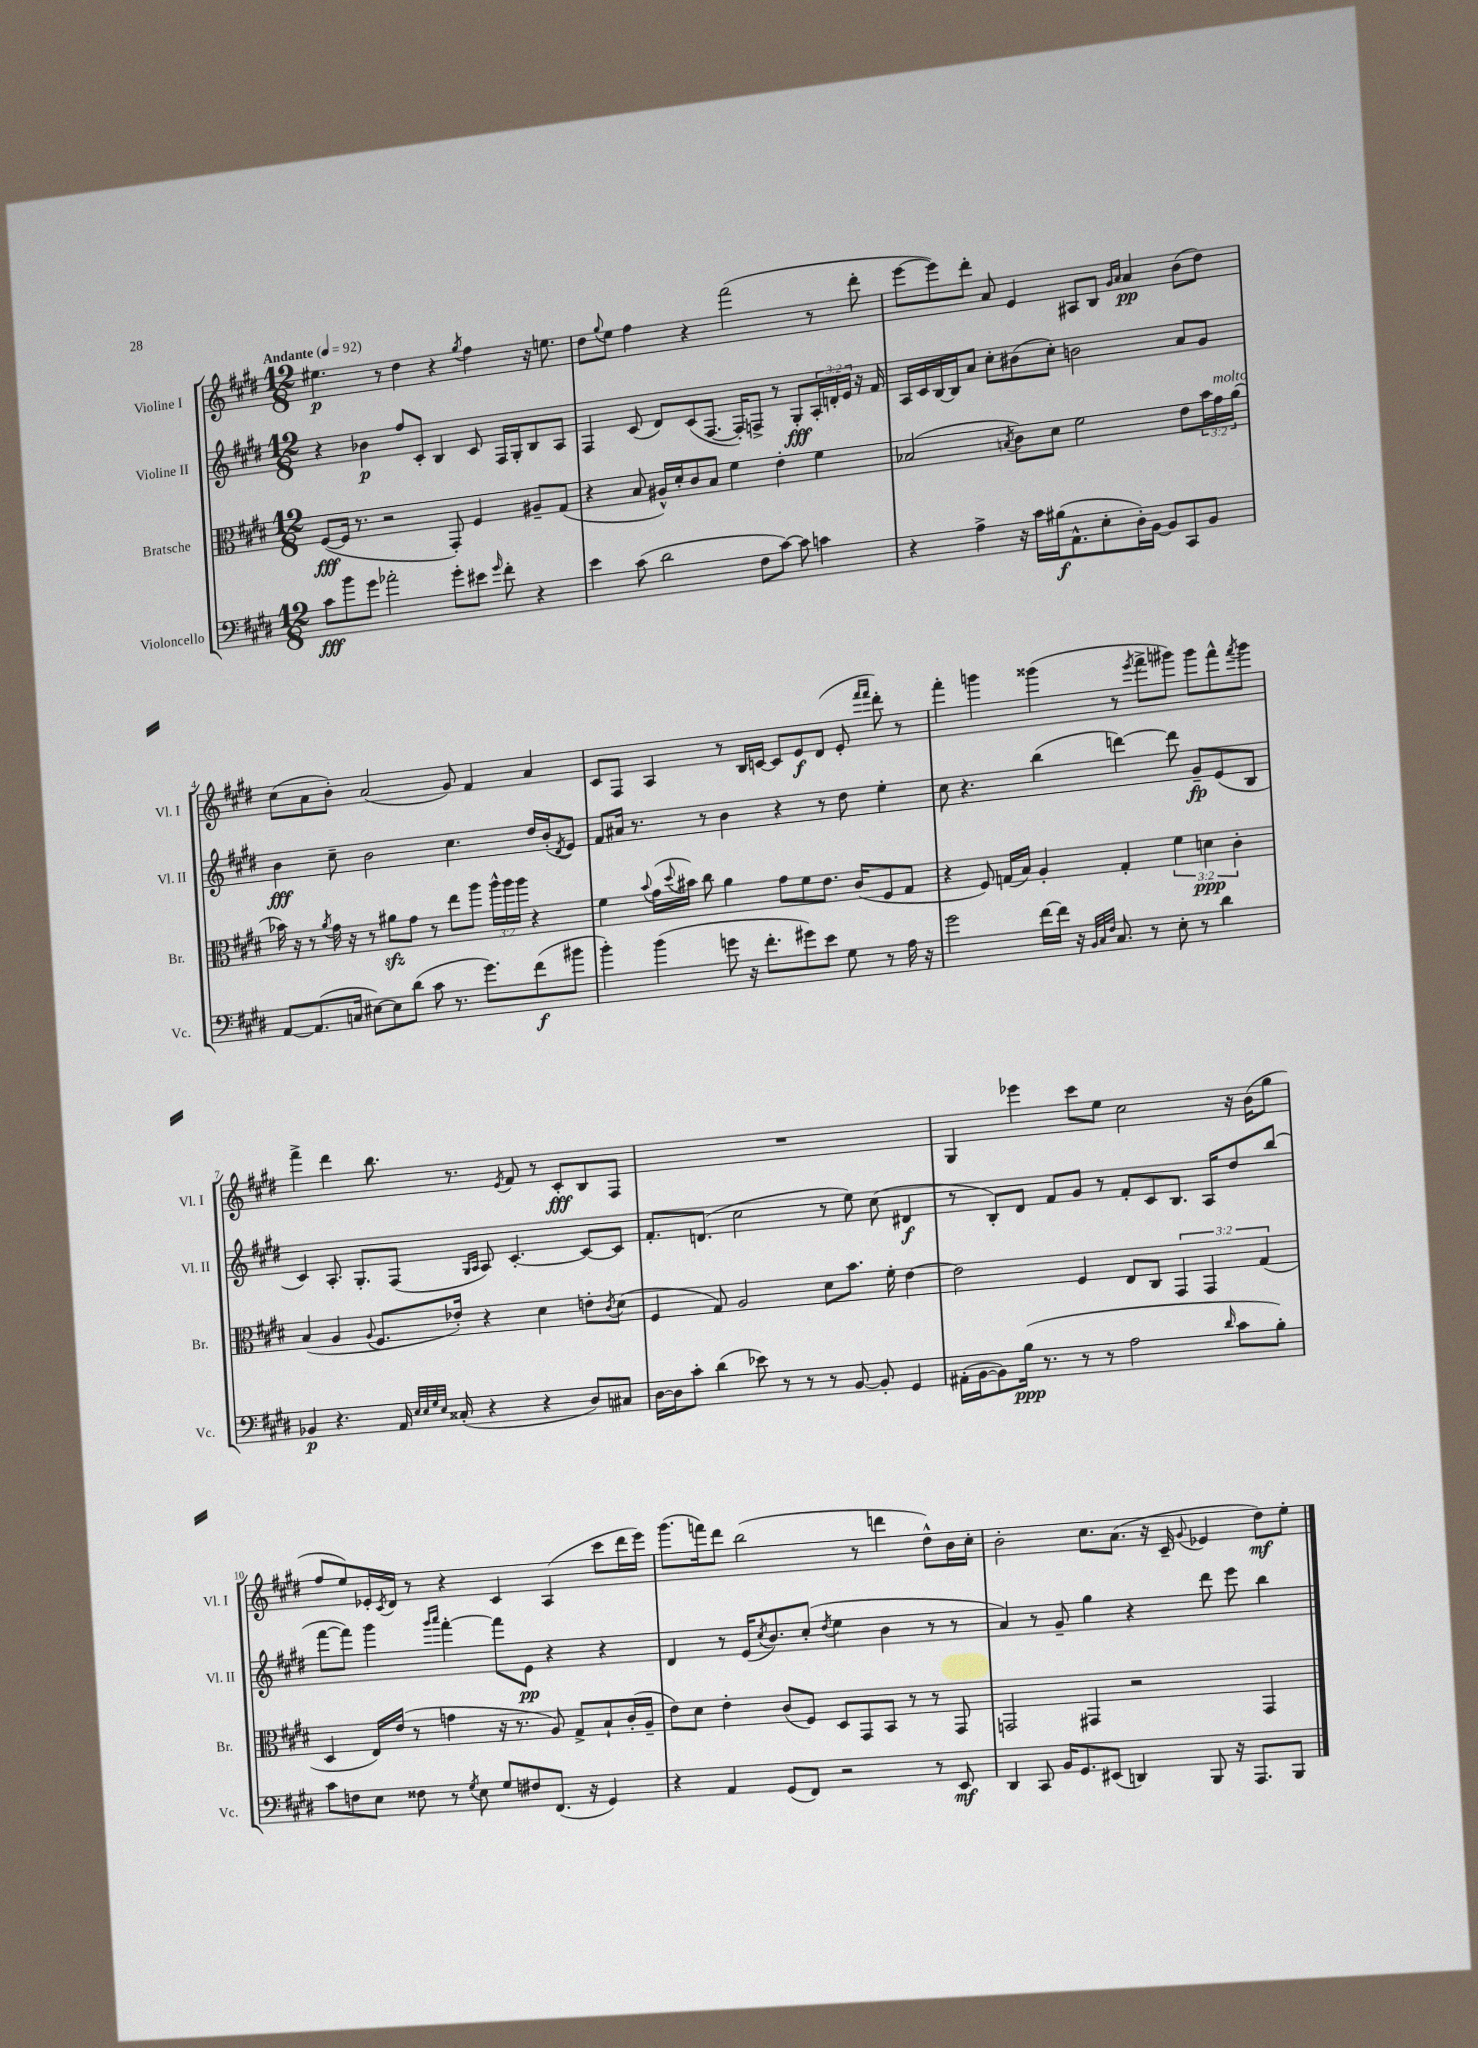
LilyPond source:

<<
\new StaffGroup <<
\new Staff = "s0" \with { instrumentName = "Violine I" shortInstrumentName = "Vl. I" } {
    \clef treble \key e \major \numericTimeSignature \time 12/8 \tempo "Andante" 4 = 92
    eis''4.\p r8 dis''4 r4 \acciaccatura { gis''8 } fis''4 r16 e''8. |
    dis''8 \appoggiatura { gis''8 } e''8 fis''4 r4 fis'''2( r8 dis'''8-. |
    e'''8~ e'''8) dis'''8-. a'8 e'4 ais8 b8 \grace { gis'16 a'16 } a'4\pp b'8( dis''8) |
    cis''8( a'8 b'8-.) a'2( gis'8) fis'4 a'4 |
    cis'8 fis8 a4 r8 b16 c'16~ c'8 e'8\f dis'8( e'8-. \grace { fis'''16 fis'''16 } dis'''8-.) r8 |
    fis'''4-. g'''4 gisis'''4( r8 \acciaccatura { e'''8 } fis'''8-> gis'''8) gis'''8 fis'''8-^ \acciaccatura { fis'''8 } gis'''8 |
    fis'''4-> dis'''4 b''8. r8. \acciaccatura { e'8 } fis'8 r8 cis'8-.\fff b8 fis8 |
    R1. |
    gis4 ees'''4 cis'''8 e''8 cis''2 r16 b'16( gis''8 |
    fis''8 e''8) ees'16-. \acciaccatura { cis'8 } dis'16 r8 r4 cis'4 a4( cis'''8 dis'''16 e'''16) |
    gis'''8.( f'''16) dis'''8 b''2( r8 d'''4 dis''8-^) b'16 cis''16-. |
    b'2-. cis''8. a'8.( r16 cis'16-- \appoggiatura { gis'8 } ees'4 dis''8\mf) e''8-. \bar "|." |
}
\new Staff = "s1" \with { instrumentName = "Violine II" shortInstrumentName = "Vl. II" } {
    \clef treble \key e \major \numericTimeSignature \time 12/8 \override Staff.TupletNumber.text = #tuplet-number::calc-fraction-text
    r4 bes'4\p fis''8 cis'8-. b4 cis'8 fis16 gis16-. b8 a8 |
    fis4 cis'8( dis'8) cis'8( fis8.~ fis16-.) f8-> r8 gis8-.\fff \tuplet 3/2 { a16-. d'16-. e'16 } r16 fis'16 |
    a16 cis'16 b16~ b16 a'8 cis''8-. bis'8( cis''8-.) b'2 a'8 gis'8 |
    b'4\fff cis''8-- b'2 cis''4. dis''16 b'16-.( \acciaccatura { dis'8 } e'8) |
    fis'8 ais'16 r8. r8 b'4 r4 r8 dis''8 e''4-. |
    cis''8 r4. b''4( d'''4~) d'''8 gis'8--\fp e'8( b8 |
    cis'4) a8.-. gis8.-. fis8( \grace { gis16 a16 } a8) cis'4.~-. cis'8~ cis'8 |
    fis'8.-. d'8.( cis''2 r8 e''8) cis''8( dis'4\f |
    r8 b8-.) dis'8 fis'8 gis'8 r8 fis'8-. cis'8 b8. a16 dis''8 b''8( |
    fis'''8~ fis'''8) gis'''4 \grace { gis'''16 a'''16 } fis'''4~-. fis'''8 e'8\pp r4 r4 |
    dis'4 r8 e'16( \acciaccatura { cis''8 } b'8.) cis''8-.( \acciaccatura { dis''8 } e''4 b'4 r8 r8 |
    a'4) r8 gis'8-- gis''4 r4 dis'''8 e'''8 b''4 \bar "|." |
}
\new Staff = "s2" \with { instrumentName = "Bratsche" shortInstrumentName = "Br." } {
    \clef alto \key e \major \numericTimeSignature \time 12/8 \override Staff.TupletNumber.text = #tuplet-number::calc-fraction-text
    fis8~\fff( fis16 r8. r2 gis,8-.) fis4 ais8-- gis8( |
    r4 b8 ais16-^) dis'16-. cis'8 b8 fis'4 e'4-. fis'4 |
    bes2( \acciaccatura { b8 } cis'8) dis'8 fis'2 e'8 \tuplet 3/2 { b'16 gis'16^\markup { \italic "molto" } a'16( } |
    bes'16) r16 r8 \acciaccatura { a'8 } gis'16 r16 r8 ais'8\sfz gis'8 r8 e''8 a''8 \tuplet 3/2 { a''16-^ a''16 a''16 } r4 |
    fis'4 \appoggiatura { b'8 } gis'16( \appoggiatura { dis''8 } bis'16) cis''8 a'4 gis'8 fis'8 e'8. cis'16( fis8 gis8 |
    r4 fis8) g16( b16) a4-. g4-. \tuplet 3/2 { fis'4 d'4\ppp cis'4-. } |
    b4( a4 \appoggiatura { a8 } fis8. ees'16-.) r4 dis'4 e'8-. \acciaccatura { cis'8 } dis'8( |
    fis4 gis8) a2 dis'8 b'8. fis'16-. e'4~ |
    e'2 fis4 e8 cis8 \tuplet 3/2 { gis,4 gis,4 gis4( } |
    dis4 e16) e'16( r8 g'4 r16 r8. a8) gis8-> b8-! cis'16-.( a16-- |
    e'8) dis'8 e'4-. cis'8( fis8) dis8 gis,8 b,8 r8 r8 gis,8 |
    g,2 gis,4 r2 gis,4 \bar "|." |
}
\new Staff = "s3" \with { instrumentName = "Violoncello" shortInstrumentName = "Vc." } {
    \clef bass \key e \major \numericTimeSignature \time 12/8
    cis'8\fff b'8 gis'8 aes'2-. gis'8-. eis'8 \grace { gis'16 } fis'8-. r4 |
    e'4 cis'8( dis'2 fis8 cis'8~) cis'8 c'4 |
    r4 a4-> r16 cis'16 bis16\f( a,8.-^ e8-. dis16-.) b,16~ b,8 cis,8 b,8 |
    a,8~ a,8.( c16 eis8~) eis8 dis'8( cis'8 r8. gis'8.) fis'8\f( bis'8 |
    b'4-.) b'4( g'8 r16 fis'8.-. gis'8) e'8 gis8 r8 a16 r16 |
    gis'2 fis'16~ fis'16 r16 \grace { b,32 cis32 fis32 } cis8. r8 e8-. r8 dis'4 |
    bes,4\p r4. a,16 \grace { e32 e32 gis32 e32 } cisis16-.( r4 r4 dis8) cis8 |
    dis16~ dis16 cis'8-. dis'4( ees'8) r8 r8 r8 b,8~ b,8-. gis,4 |
    ais,16-.( b,16~ b,8) b16\ppp( r8. r8 r8 a2 \grace { dis'16 } cis'8 b8-.) |
    cis'8 f8 e8 fisis8 r8 \acciaccatura { gis8 } e8 gis8 fis8 fis,8.( r16 gis,4) |
    r4 a,4 gis,8( fis,8) r2 r8 e,8\mf |
    dis,4 cis,8 b,16 gis,8. eis,8( d,4) b,,8 r16 a,,8. b,,8 \bar "|." |
}
>>
>>
